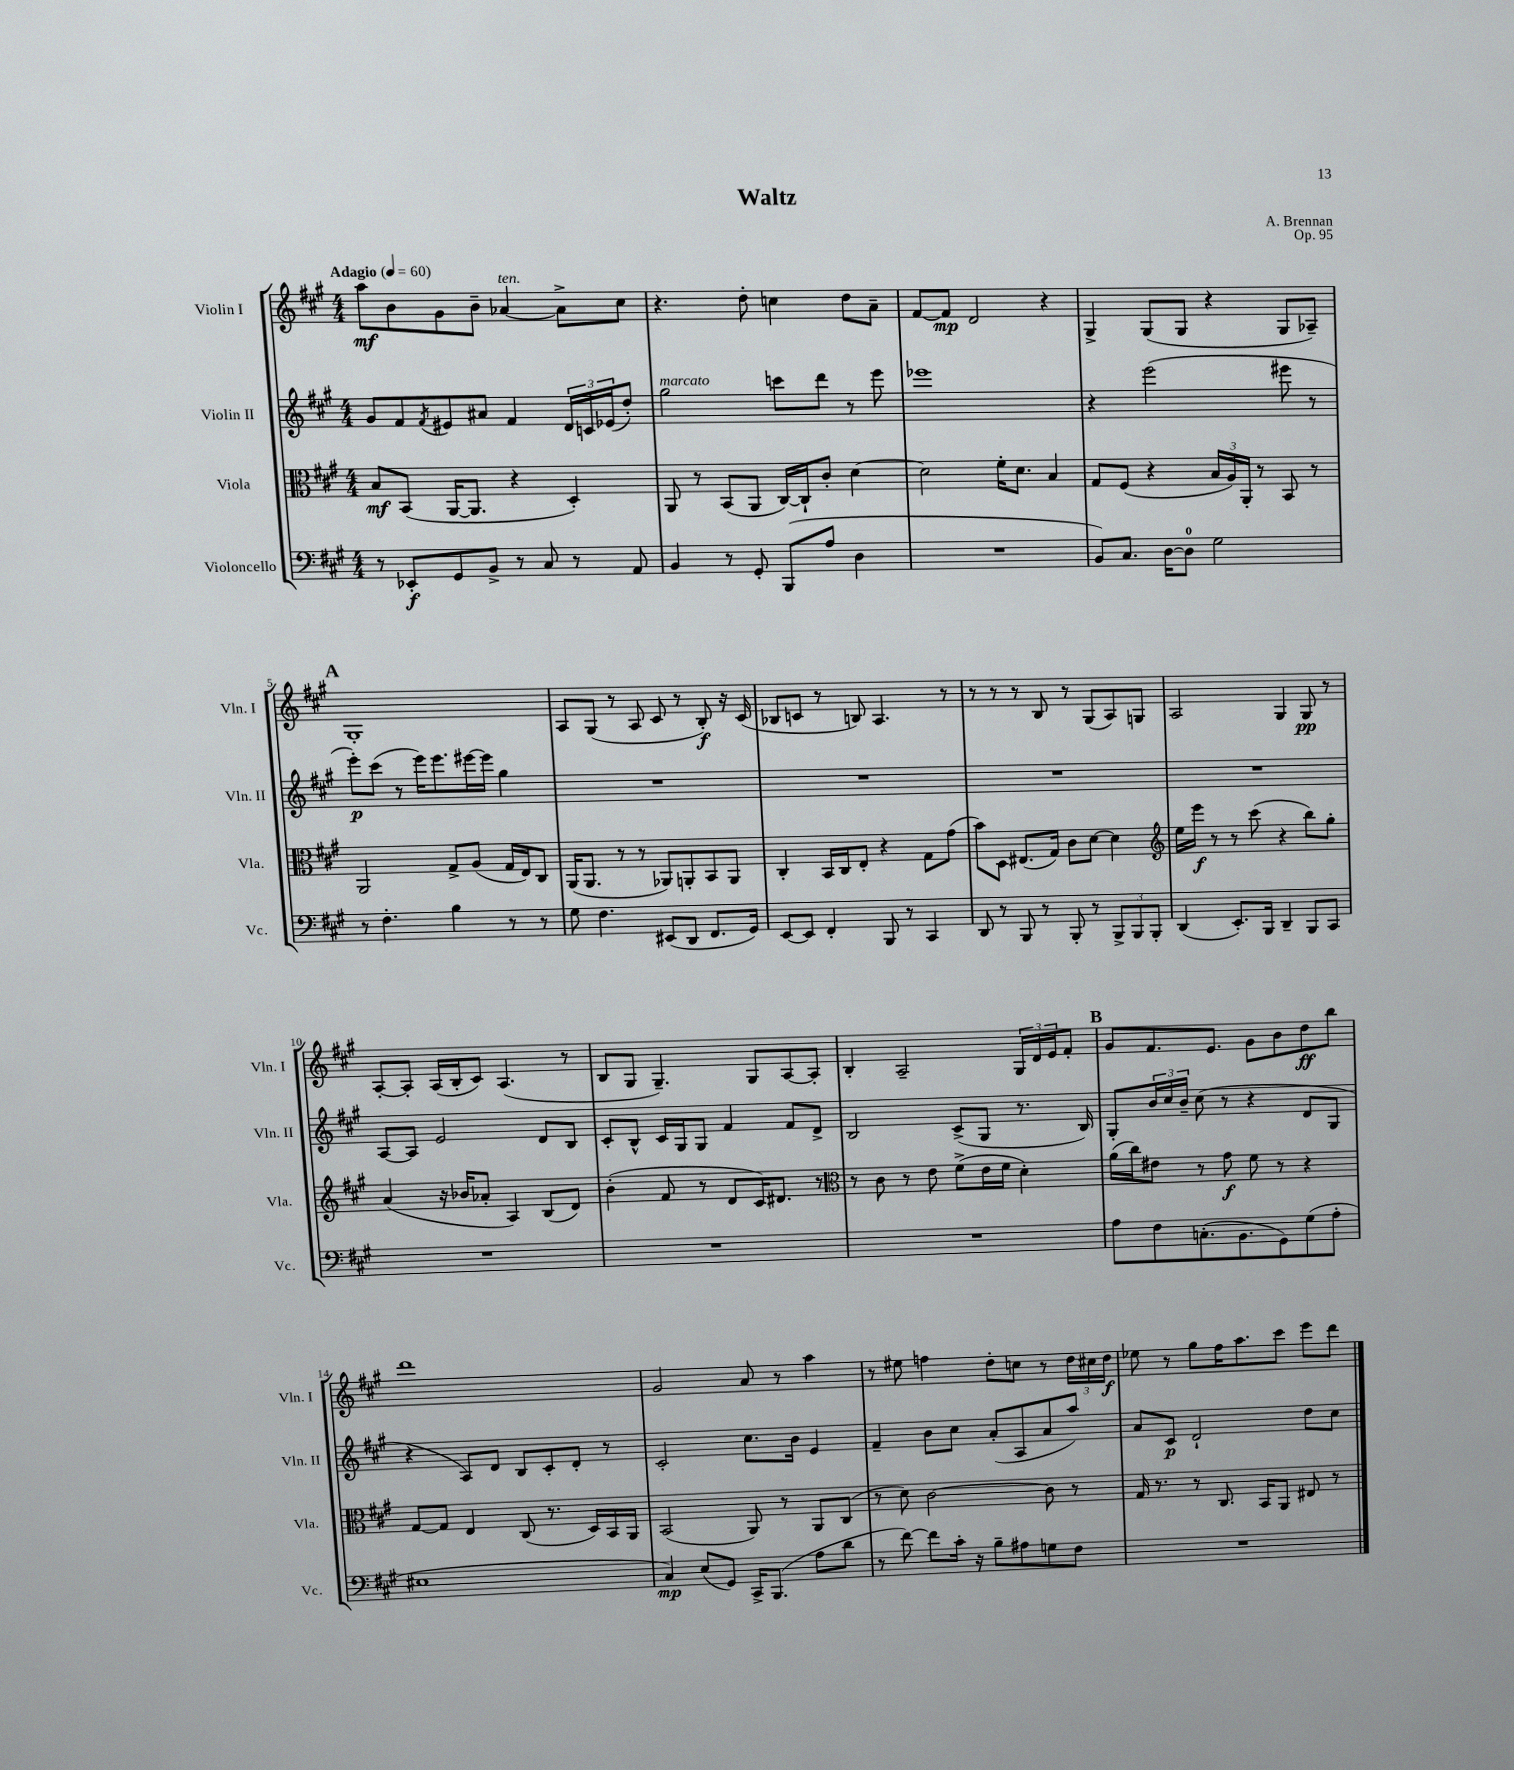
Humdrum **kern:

**kern	**dynam	**kern	**dynam	**kern	**dynam	**kern	**dynam
*part4	*part4	*part3	*part3	*part2	*part2	*part1	*part1
*staff4	*staff4	*staff3	*staff3	*staff2	*staff2	*staff1	*staff1
*I"Violoncello	*	*I"Viola	*	*I"Violin II	*	*I"Violin I	*
*I'Vc.	*	*I'Vla.	*	*I'Vln. II	*	*I'Vln. I	*
*clefF4	*	*clefC3	*	*clefG2	*	*clefG2	*
*k[f#c#g#]	*	*k[f#c#g#]	*	*k[f#c#g#]	*	*k[f#c#g#]	*
*M4/4	*	*M4/4	*	*M4/4	*	*M4/4	*
*MM60	*	*MM60	*	*MM60	*	*MM60	*
=1	=1	=1	=1	=1	=1	=1	=1
!	!	!	!	!	!	!LO:TX:a:B:t=Adagio	!
8r	.	8B/L	mf	8g#/L	.	8aa\L	mf
8EE-X'/L	f	(8BB/J	.	8f#/	.	8b\	.
.	.	.	.	8qf#/	.	.	.
8GG#/	.	[16AA/KL	.	8e#X/	.	8g#\	.
.	.	8.AA/J]	.	.	.	.	.
8BB^/J	.	.	.	8a#X/J	.	8b~\J	.
!	!	!	!	!	!	!LO:TX:a:i:t=ten.	!
8r	.	4r	.	4f#/	.	[4a-X/	.
8C#/	.	.	.	.	.	.	.
8r	.	4D'/)	.	24d/LL	.	8a-^\L]	.
.	.	.	.	24cn/	.	.	.
.	.	.	.	(24e-X/J	.	.	.
8AA/	.	.	.	8dd'/J)	.	8cc#\J	.
=2	=2	=2	=2	=2	=2	=2	=2
!	!	!	!	!LO:TX:a:i:t=marcato	!	!	!
4BB/	.	8AA/	.	2gg#\	.	4.r	.
.	.	8r	.	.	.	.	.
8r	.	(8BB/L	.	.	.	.	.
8GG#'/	.	8AA/J	.	.	.	8dd'\	.
(8BBB/L	.	[16C#/LL)	.	8cccn\L	.	4ccn\	.
.	.	16C#`/J]	.	.	.	.	.
8A/J	.	8c#'/J	.	8ddd\J	.	.	.
4D\	.	[4d\	.	8r	.	8dd\L	.
.	.	.	.	8eee\	.	8a~\J	.
=3	=3	=3	=3	=3	=3	=3	=3
1r	.	2d\]	.	1eee-X	.	[8f#/L	.
.	.	.	.	.	.	8f#/J]	mp
.	.	.	.	.	.	2d/	.
.	.	16f#'\KL	.	.	.	.	.
.	.	8.d\J	.	.	.	.	.
.	.	4B/	.	.	.	4r	.
=4	=4	=4	=4	=4	=4	=4	=4
8BB/L)	.	8G#/L	.	4r	.	4G#^/	.
8.C#/J	.	(8F#/J	.	.	.	.	.
.	.	4r	.	(2eee\	.	(8G#/L	.
[16D\KL	.	.	.	.	.	.	.
8D\J]	.	.	.	.	.	8G#/J	.
2G#\	.	24B/LL	.	.	.	4r	.
.	.	24A/)	.	.	.	.	.
.	.	24AA'/JJ	.	.	.	.	.
.	.	8r	.	.	.	.	.
.	.	8BB/	.	8eee#X\	.	8G#/L	.
.	.	8r	.	8r	.	8A-X~/J)	.
!!LO:LB:g=z
!!LO:REH:place=s1:t=A
=5	=5	=5	=5	=5	=5	=5	=5
8r	.	2AA/	.	8eee'\L)	p	1G#'	.
4.F#'\	.	.	.	(8ccc#\J	.	.	.
.	.	.	.	8r	.	.	.
.	.	.	.	16eee\KL)	.	.	.
.	.	.	.	8.eee\	.	.	.
4B\	.	8G#^/L	.	.	.	.	.
.	.	(8A/J	.	[16eee#X\L	.	.	.
.	.	.	.	16eee#\JJ]	.	.	.
8r	.	16G#/LL	.	4gg#\	.	.	.
.	.	16E/J)	.	.	.	.	.
8r	.	8C#/J	.	.	.	.	.
=6	=6	=6	=6	=6	=6	=6	=6
8G#\	.	(16AA/KL	.	1r	.	8A/L	.
.	.	8.AA/J	.	.	.	.	.
4.F#\	.	.	.	.	.	(8G#/J	.
.	.	8r	.	.	.	8r	.
.	.	8r	.	.	.	8A/	.
(8EE#X/L	.	8AA-X/L)	.	.	.	8c#/	.
8DD/J	.	8AAn'/	.	.	.	8r	.
8.FF#/L	.	8BB/	.	.	.	8B'/)	f
.	.	8AA/J	.	.	.	16r	.
16GG#/Jk)	.	.	.	.	.	(16c#/	.
=7	=7	=7	=7	=7	=7	=7	=7
[8EE/L	.	4C#'/	.	1r	.	8B-X/L	.
8EE/J]	.	.	.	.	.	8cn/J	.
4FF#'/	.	16BB/LL	.	.	.	8r	.
.	.	16C#/J	.	.	.	.	.
.	.	8E'/J	.	.	.	8Bn/)	.
8BBB/	.	4r	.	.	.	4.A/	.
8r	.	.	.	.	.	.	.
4CC#/	.	8G#\L	.	.	.	.	.
.	.	(8g#\J	.	.	.	8r	.
=8	=8	=8	=8	=8	=8	=8	=8
8DD/	.	8b\L)	.	1r	.	8r	.
8r	.	8D\J	.	.	.	8r	.
8BBB/	.	(8.E#X/L	.	.	.	8r	.
8r	.	.	.	.	.	8B/	.
.	.	16G#/Jk)	.	.	.	.	.
8BBB'/	.	8c#\L	.	.	.	8r	.
8r	.	[8d\J	.	.	.	(8G#/L	.
12BBB^/L	.	4d\]	.	.	.	8A/)	.
12BBB/	.	.	.	.	.	.	.
.	.	.	.	.	.	8Gn/J	.
12BBB'/J	.	.	.	.	.	.	.
=9	=9	=9	=9	=9	=9	=9	=9
*	*	*clefG2	*	*	*	*	*
(4DD/	.	16ee\LL	.	1r	.	2A/	.
.	.	16eee\JJ	f	.	.	.	.
.	.	8r	.	.	.	.	.
8.EE'/L)	.	8r	.	.	.	.	.
.	.	(8ccc#\	.	.	.	.	.
16BBB/Jk	.	.	.	.	.	.	.
4DD~/	.	4r	.	.	.	4G#/	.
8BBB/L	.	8bb\L)	.	.	.	8G#/	pp
8CC#/J	.	8gg#'\J	.	.	.	8r	.
!!LO:LB:g=z
=10	=10	=10	=10	=10	=10	=10	=10
1r	.	(4a/	.	[8A/L	.	[8A'/L	.
.	.	.	.	8A/J]	.	8A'/J]	.
.	.	16r	.	2e/	.	(16A/LL	.
.	.	16b-X/KL	.	.	.	16B'/J	.
.	.	8a-X'/J	.	.	.	8c#/J)	.
.	.	4A/)	.	.	.	(4.A/	.
.	.	(8B/L	.	8d/L	.	.	.
.	.	8d/J)	.	8B/J	.	8r	.
=11	=11	=11	=11	=11	=11	=11	=11
1r	.	(4b'\	.	8c#'/L	.	8B/L	.
.	.	.	.	8B^^/J	.	8G#/J	.
.	.	8f#/	.	16c#/LL	.	4.G#~/)	.
.	.	.	.	16G#/J	.	.	.
.	.	8r	.	8G#/J	.	.	.
.	.	8d/L	.	4f#/	.	.	.
.	.	16c#/K)	.	.	.	8G#/L	.
.	.	8.d#X/J	.	.	.	.	.
.	.	.	.	8f#/L	.	[8A/	.
.	.	8r	.	8d^/J	.	8A'/J]	.
=12	=12	=12	=12	=12	=12	=12	=12
*	*	*clefC3	*	*	*	*	*
1r	.	8r	.	2B/	.	4B'/	.
.	.	8c#\	.	.	.	.	.
.	.	8r	.	.	.	2A~/	.
.	.	8e\	.	.	.	.	.
.	.	(8f#^\L	.	(8c#^/L	.	.	.
.	.	16e\L	.	8G#/J	.	.	.
.	.	16f#\JJ	.	.	.	.	.
.	.	4d'\)	.	8.r	.	24G#/LL	.
.	.	.	.	.	.	24d/	.
.	.	.	.	.	.	24e/J	.
.	.	.	.	.	.	8f#'/J	.
.	.	.	.	16B/)	.	.	.
!!LO:REH:place=s1:t=B
=13	=13	=13	=13	=13	=13	=13	=13
8A\L	.	(16a\LL	.	8G#'/L	.	8g#/L	.
.	.	16cc#\J)	.	.	.	.	.
8F#\	.	8e#X\J	.	24b/L	.	8.f#/	.
.	.	.	.	24cc#/	.	.	.
.	.	.	.	24b~/JJ	.	.	.
(8.Cn'\	.	8r	.	(8cc#\	.	.	.
.	.	.	.	.	.	8.e/J	.
.	.	8g#\	f	8r	.	.	.
8.BB\	.	.	.	.	.	.	.
.	.	8f#\	.	4r	.	8g#\L	.
8GG#\)	.	8r	.	.	.	8b\	.
(8G#\	.	4r	.	8d/L	.	8dd\	ff
8A'\J	.	.	.	8G#/J	.	8bb\J	.
!!LO:LB:g=z
=14	=14	=14	=14	=14	=14	=14	=14
1E#X	.	[8G#/L	.	4r	.	1ddd	.
.	.	8G#/J]	.	.	.	.	.
.	.	4E/	.	8A/L)	.	.	.
.	.	.	.	8d/J	.	.	.
.	.	(8C#/	.	8B/L	.	.	.
.	.	8.r	.	8c#'/	.	.	.
.	.	.	.	8d'/J	.	.	.
.	.	16D/LL)	.	.	.	.	.
.	.	16BB/	.	8r	.	.	.
.	.	16AA/JJ	.	.	.	.	.
=15	=15	=15	=15	=15	=15	=15	=15
4C#/)	mp	(2BB/	.	2c#'/	.	2g#/	.
(8E/L	.	.	.	.	.	.	.
8GG#/J)	.	.	.	.	.	.	.
16CC#^/KL	.	8AA/)	.	8.cc#\L	.	8a/	.
(8.BBB/J	.	.	.	.	.	.	.
.	.	8r	.	.	.	8r	.
.	.	.	.	16b\Jk	.	.	.
8A\L	.	8AA/L	.	4e/	.	4aa\	.
8d\J	.	(8C#/J	.	.	.	.	.
=16	=16	=16	=16	=16	=16	=16	=16
8r	.	8r	.	4f#~/	.	8r	.
[8f#\)	.	8d\)	.	.	.	8ee#X\	.
8f#\L]	.	[2c#\	.	8b\L	.	4ffn\	.
16c#'\Jk	.	.	.	8cc#\J	.	.	.
16r	.	.	.	.	.	.	.
8B~\L	.	.	.	(8a'/L	.	8dd'\L	.
8A#X\	.	.	.	8A/	.	8ccn\J	.
8Gn\	.	8c#\]	.	8a/	.	8r	.
8F#\J	.	8r	.	8aa/J)	.	24dd\LL	.
.	.	.	.	.	.	24cc#X\	.
.	.	.	.	.	.	24dd\JJ	f
=17	=17	=17	=17	=17	=17	=17	=17
1r	.	16G#/	.	8a/L	.	8ee-X\	.
.	.	8.r	.	.	.	.	.
.	.	.	.	8c#/J	p	8r	.
.	.	8r	.	2d`/	.	8gg#\L	.
.	.	8.C#/	.	.	.	16ff#\K	.
.	.	.	.	.	.	8.aa\	.
.	.	16BB/KL	.	.	.	.	.
.	.	8AA/J	.	.	.	8ccc#\J	.
.	.	8E#X/	.	8dd\L	.	8eee\L	.
.	.	8r	.	8cc#\J	.	8ddd\J	.
==	==	==	==	==	==	==	==
*-	*-	*-	*-	*-	*-	*-	*-
